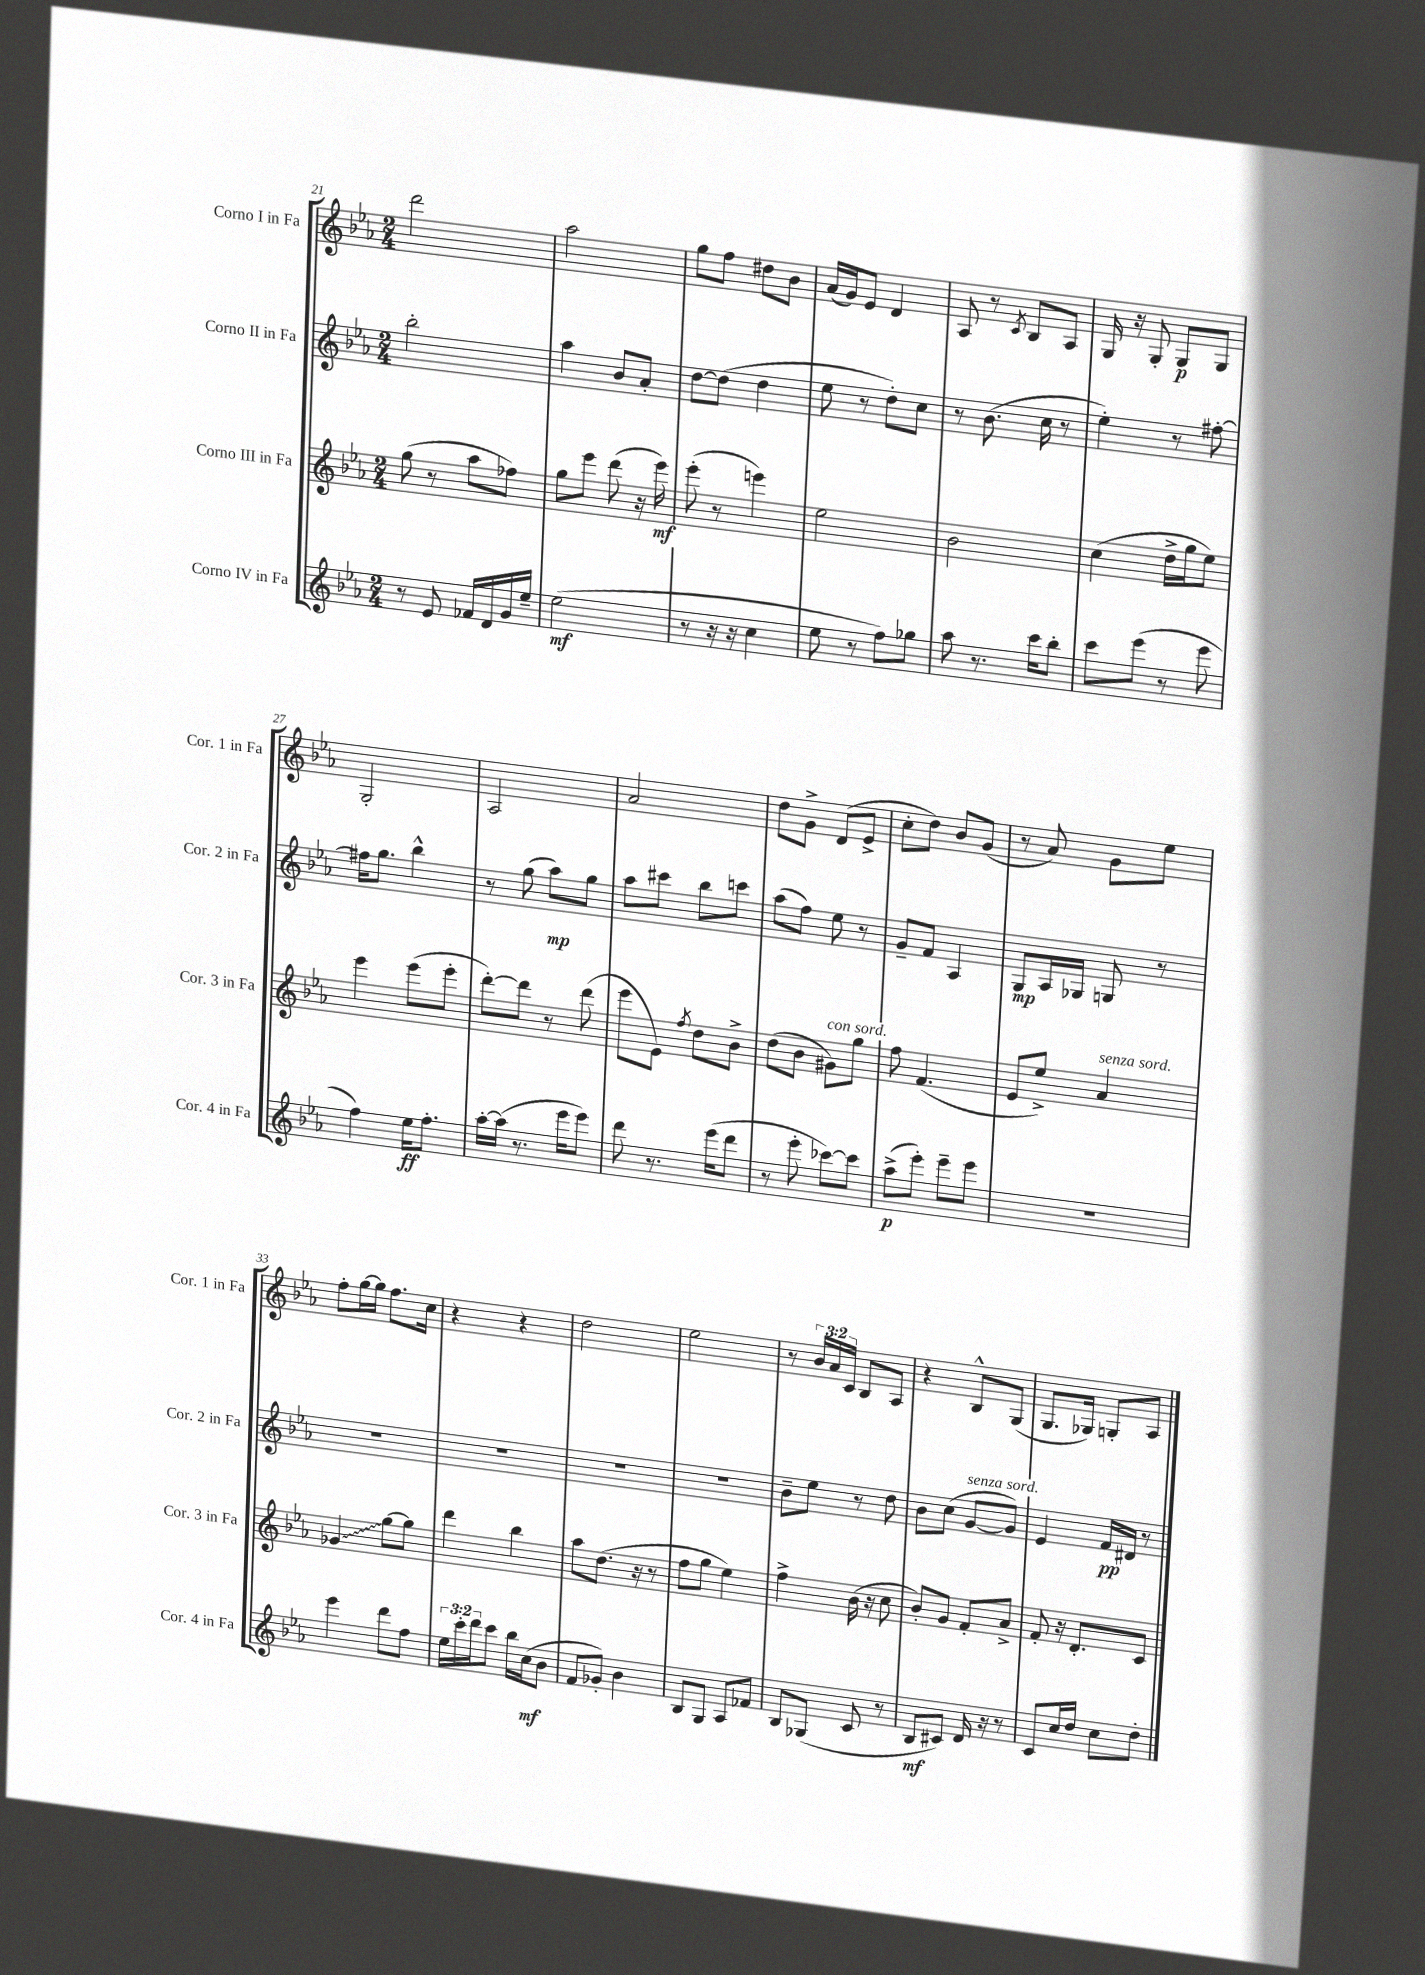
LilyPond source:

<<
\new StaffGroup <<
\new Staff = "s0" \with { instrumentName = "Corno I in Fa" shortInstrumentName = "Cor. 1 in Fa" } {
    \clef treble \key ees \major \numericTimeSignature \time 2/4 \override Staff.TupletNumber.text = #tuplet-number::calc-fraction-text
    d'''2 |
    aes''2 |
    g''8 f''8 dis''8 bes'8 |
    aes'16( g'16) ees'8 d'4 |
    aes8 r8 \acciaccatura { c'8 } bes8 aes8 |
    g16 r16 g8-. g8\p g8 |
    g2-. |
    aes2 |
    aes'2 |
    d''8 g'8-> d'8( ees'8-> |
    c''8-. d''8) bes'8 g'8( |
    r8 aes'8) g'8 ees''8 |
    f''8-. g''16~ g''16 f''8. c''16 |
    r4 r4 |
    d''2 |
    ees''2 |
    r8 \tuplet 3/2 { bes'16 aes'16 c'16 } bes8 aes8 |
    r4 bes8-^ g8( |
    g8. ges16) g8-. aes8 \bar "|." |
}
\new Staff = "s1" \with { instrumentName = "Corno II in Fa" shortInstrumentName = "Cor. 2 in Fa" } {
    \clef treble \key ees \major \numericTimeSignature \time 2/4
    bes''2-. |
    aes''4 bes'8 aes'8-. |
    d''8~ d''8( d''4 |
    ees''8 r8 d''8-.) c''8 |
    r8 bes'8.( c''16 r8 |
    ees''4-.) r8 fis''8~-. |
    fis''16 g''8. bes''4-^ |
    r8 g''8( aes''8\mp) g''8 |
    aes''8 cis'''8 bes''8 c'''8 |
    aes''8( f''8) ees''8 r8 |
    g'8-- f'8 aes4 |
    g8\mp aes16 ges16 g8 r8 |
    R2 |
    R2 |
    R2 |
    R2 |
    bes'8-- ees''8 r8 d''8 |
    bes'8 c''8( g'8~^\markup { \italic "senza sord." } g'8) |
    ees'4 f'16\pp dis'16 r8 \bar "|." |
}
\new Staff = "s2" \with { instrumentName = "Corno III in Fa" shortInstrumentName = "Cor. 3 in Fa" } {
    \clef treble \key ees \major \numericTimeSignature \time 2/4
    g''8( r8 aes''8 fes''8) |
    g''8 ees'''8 d'''8( r16 ees'''16\mf) |
    ees'''8-.( r8 e'''4) |
    ees''2 |
    bes'2 |
    c''4( d''16-> g''16 ees''8) |
    ees'''4 ees'''8( ees'''8-. |
    d'''8~-.) d'''8 r8 d'''8( |
    ees'''8 ees'8) \acciaccatura { f''8 } d''8 bes'8-> |
    d''8( bes'8 gis'8^\markup { \italic "con sord." }) g''8 |
    f''8 f'4.( |
    ees'8 ees''8->) aes'4^\markup { \italic "senza sord." } |
    \once \override Glissando.style = #'zigzag ges'4\glissando g''8~ g''8 |
    d'''4 bes''4 |
    aes''8 d''8.( r16 r8 |
    f''8 g''8 ees''4) |
    f''4-> bes'16( r16 c''8 |
    bes'8-.) g'8 f'8-. aes'8-> |
    f'8-. r16 d'8.-. c'8 \bar "|." |
}
\new Staff = "s3" \with { instrumentName = "Corno IV in Fa" shortInstrumentName = "Cor. 4 in Fa" } {
    \clef treble \key ees \major \numericTimeSignature \time 2/4 \override Staff.TupletNumber.text = #tuplet-number::calc-fraction-text
    r8 ees'8 fes'16 d'16 g'16 ees''16-- |
    ees''2\mf( |
    r8 r16 r16 c''4 |
    ees''8 r8 f''8) ges''8 |
    aes''8 r8. c'''16 bes''8-. |
    c'''8 ees'''8( r8 ees'''8 |
    f''4) ees''16\ff f''8.-. |
    aes''16~-. aes''16( r8. ees'''16 ees'''8) |
    d'''8 r8. ees'''16( d'''8 |
    r8 ees'''8-. ces'''8~) ces'''8 |
    aes''8->\p( ees'''8-.) ees'''8-- ees'''8 |
    R2 |
    ees'''4 d'''8 f''8 |
    \tuplet 3/2 { ees''16 c'''16-. d'''16 } c'''8 bes''16 c''16\mf( bes'8 |
    f'8 ges'8-.) bes'4 |
    bes8 g8 aes8 fes'8 |
    bes8 ges8( c'8 r8 |
    bes8\mf cis'8) d'16 r16 r8 |
    c'8 c''16 d''16 c''8 d''8-. \bar "|." |
}
>>
>>
\layout { \context { \Score currentBarNumber = #21 } }
